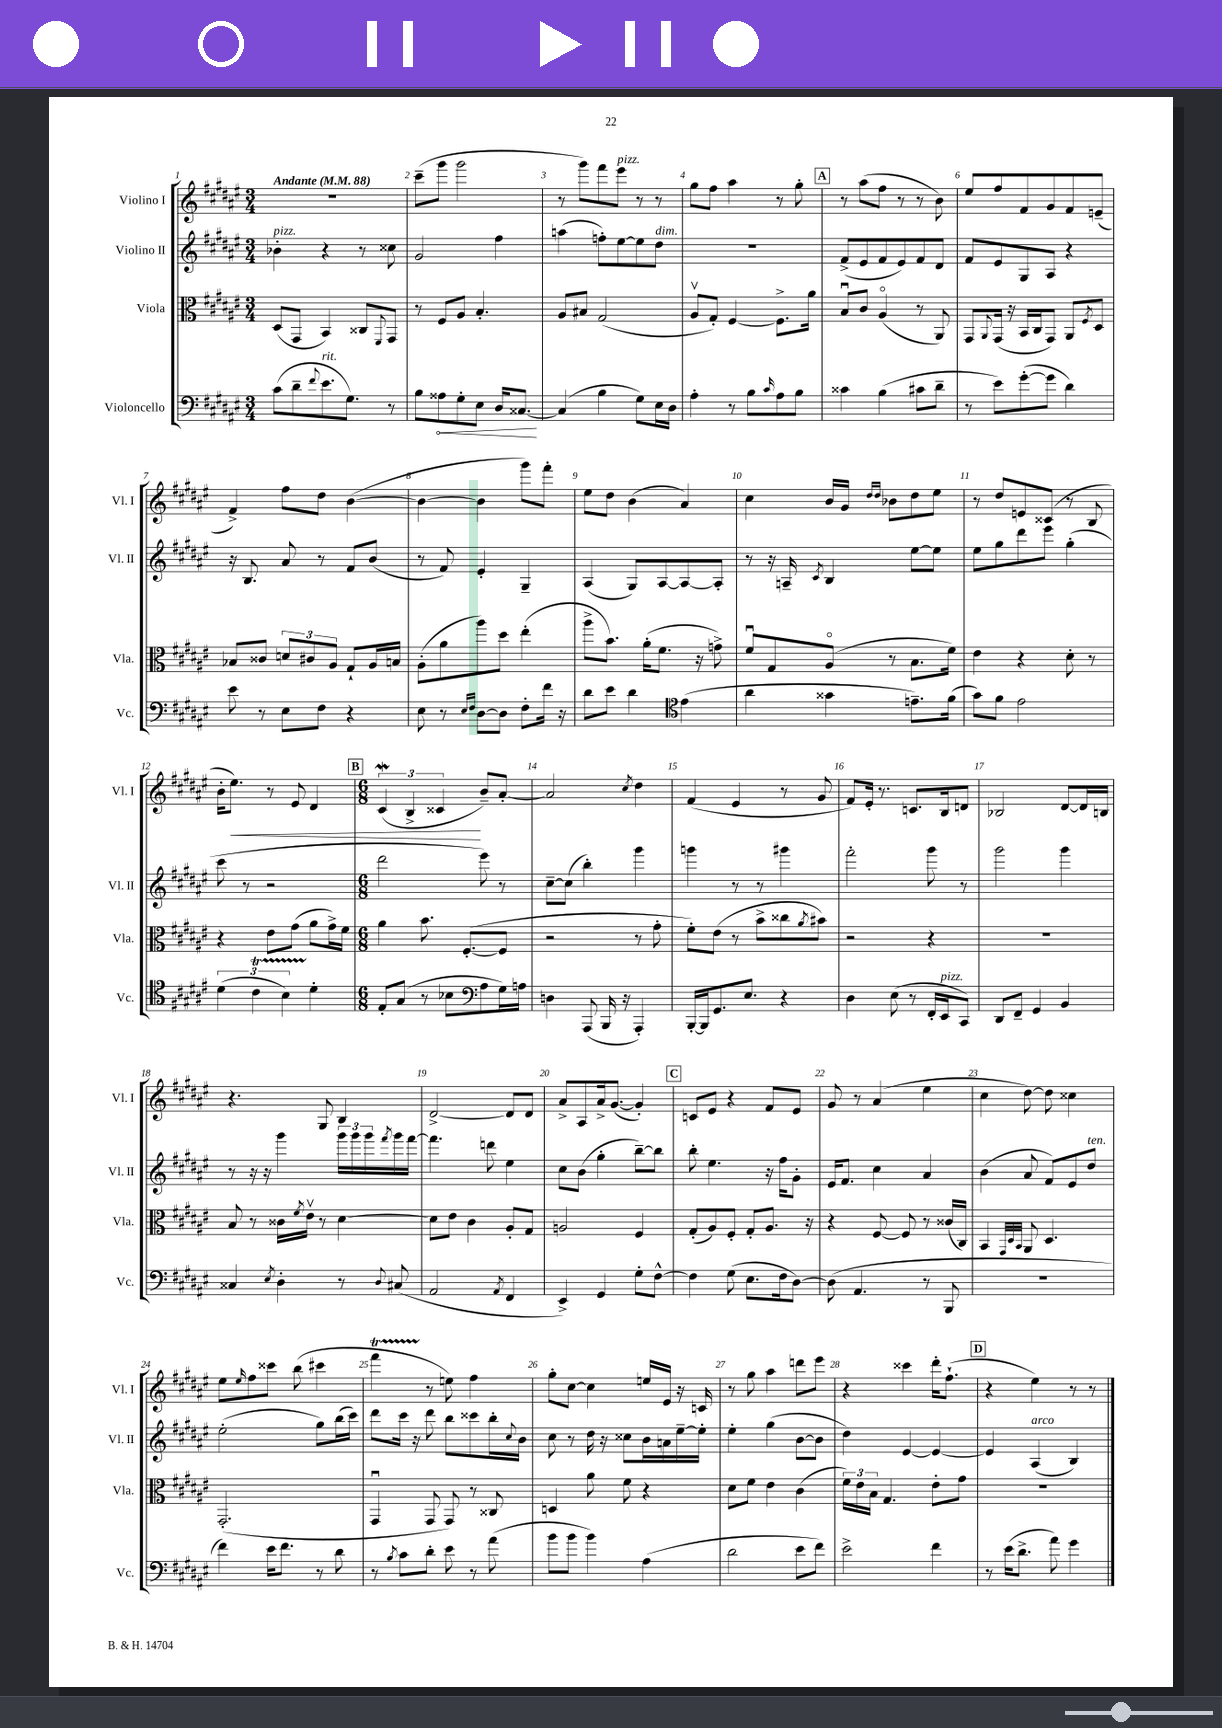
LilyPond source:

<<
\new StaffGroup <<
\new Staff = "s0" \with { instrumentName = "Violino I" shortInstrumentName = "Vl. I" } {
    \clef treble \key fis \major \numericTimeSignature \time 3/4 \tempo "Andante" 4 = 88
    R2. |
    cis'''8--( gis'''8 gis'''2 |
    r8 gis'''8) fis'''8 eis'''8^\markup { \italic "pizz." } r8 r8 |
    gis''8 fis''8 ais''4 r8 gis''8-. |
    \mark \markup { \box "A" } r8 ais''8( fis''8 r8 r8 b'8) |
    eis''8 fis''8 fis'8 gis'8 fis'8 e'8--( |
    fis'4->) fis''8 dis''8 b'4~( |
    b'4~ b'4 gis'''8) fis'''8-. |
    eis''8 dis''8 b'4( ais'4) |
    cis''4 b'16 gis'16 \grace { dis''16 dis''16 } bes'8 dis''8 eis''8 |
    r8 dis''8 e'8 cisis'8( r8 b8 |
    b'16-. eis''8.\<) r8 eis'8 dis'4 |
    \mark \markup { \box "B" } \numericTimeSignature \time 6/8 \tuplet 3/2 { cis'4\mordent( b4-> cisis'4\! } b'8--) ais'8~-. |
    ais'2 \acciaccatura { cis''8 } dis''4 |
    fis'4( eis'4 r8 gis'8 |
    fis'8) eis'16-. r8. c'8. b16 d'8 |
    bes2 dis'8~ dis'16 b16 |
    r4. gis8 b4 |
    dis'2~-> dis'8 dis'8 |
    ais'8-> ais8 ais'16-> gis'8.~( gis'4-.) |
    \mark \markup { \box "C" } c'8 eis'8 r4 fis'8 eis'8 |
    gis'8 r8 ais'4( eis''4 |
    cis''4 dis''8~) dis''8 cisis''4 |
    eis''8 \grace { eis''16 } fis''8 cisis'''8 b''8( cis'''4 |
    fis'''4\startTrillSpan r8\stopTrillSpan e''8) fis''4 |
    gis''8-. cis''8~ cis''4 e''16 eis'16 r16 c'16 |
    r8 gis''8 ais''4 d'''8 eis'''8 |
    r4 cisis'''4 dis'''16-. fis''8.-!( |
    \mark \markup { \box "D" } r4 eis''4) r8 r8 \bar "|." |
}
\new Staff = "s1" \with { instrumentName = "Violino II" shortInstrumentName = "Vl. II" } {
    \clef treble \key fis \major \numericTimeSignature \time 3/4
    bes'4-.^\markup { \italic "pizz." } r4 r8 cisis''8 |
    gis'2 fis''4 |
    a''4( f''8-.) eis''8~ eis''8 dis''8^\markup { \italic "dim." } |
    R2. |
    \mark \markup { \box "A" } fis'8->( eis'8 fis'8 eis'8) fis'8 dis'8 |
    fis'8 eis'8 gis8 ais8 r4 |
    r16 b8. ais'8 r8 fis'8 b'8( |
    r8 fis'8) eis'4-. gis4-- |
    ais4( gis8) ais8~ ais8~ ais8-. |
    r8 r16 a16-- \acciaccatura { cis'8 } b4 eis''8~ eis''8 |
    eis''8 gis''8 dis'''8 eis'''8 gis''4-.( |
    cis'''8 r8 r2 |
    \mark \markup { \box "B" } \numericTimeSignature \time 6/8 dis'''2 eis'''8) r8 |
    cis''8~-- cis''8( b''4-.) gis'''4 |
    g'''4 r8 r8 gis'''4 |
    fis'''2-. gis'''8 r8 |
    gis'''2 gis'''4 |
    r8 r16 r16 gis'''4 \tuplet 3/2 { gis'''16 gis'''16 gis'''16 } \acciaccatura { fis'''8 } gis'''16 fis'''16~ |
    fis'''4. d'''8 eis''4 |
    cis''8 b'8( gis''4-. b''8~--) b''8 |
    \mark \markup { \box "C" } b''8-. eis''4. r16 fis''16 gis'8-. |
    eis'16 fis'8. cis''4 ais'4 |
    b'4( ais'8 fis'8) eis'8 dis''8^\markup { \italic "ten." } |
    eis''2-.( gis''8) b''16( cis'''16) |
    dis'''8 cis'''16 r16 dis'''8 b''8 cisis'''8 b''16-. \appoggiatura { cis''8 } b'16 |
    cis''8 r8 dis''16 r16 cisis''8 b'16 a'16 eis''16~-- eis''16-. |
    eis''4-. gis''4( b'8~ b'8 |
    dis''4) eis'4~ eis'4~ |
    \mark \markup { \box "D" } eis'4 ais4^\markup { \italic "arco" }( b4) \bar "|." |
}
\new Staff = "s2" \with { instrumentName = "Viola" shortInstrumentName = "Vla." } {
    \clef alto \key fis \major \numericTimeSignature \time 3/4
    dis8( gis,8 b,4) cisis8 \appoggiatura { fis,8 } gis,8 |
    r8 fis8 ais8 b4.-. |
    ais8 bis8 gis2( |
    ais8\upbow gis8-.) fis4~ fis8.-> ais'16 |
    \mark \markup { \box "A" } b8\downbow cis'8 ais4\flageolet( r8 ais,8) |
    gis,8 \appoggiatura { ais,8 } gis,16( r16 b,16 cis16 gis,8) ais,8 \acciaccatura { fis8 } dis8 |
    bes8 cisis'8 \tuplet 3/2 { d'8 cis'8 ais8 } gis8-! ais16 b16 |
    ais8-.( ais'8 ais''8) dis''8 eis''4-.( |
    ais''8-> b'8.) ais'16-.( fis'8. r16 g'8->) |
    fis'8\downbow gis8 ais8\flageolet( r8 b8. fis'16) |
    eis'4 r4 dis'8-. r8 |
    r4 eis'8 gis'8( ais'8 gis'16->) fis'16 |
    \mark \markup { \box "B" } \numericTimeSignature \time 6/8 ais'4 b'8. fis8.~-.( fis8 |
    r2 r8 gis'8-. |
    fis'8-.) eis'8( r8 b'8-> cisis''8 \acciaccatura { ais'8 } bis'8) |
    r2 r4 |
    R2. |
    b8 r8 cisis'16 \acciaccatura { fis'8 } eis'16\upbow r8 dis'4~ |
    dis'8 eis'8 cis'4 ais8-. gis8 |
    a2 fis4 |
    \mark \markup { \box "C" } gis8-.( ais8) fis8-. gis8-. ais8. r16 |
    r4 fis8~ fis8 r8 cisis'16( cis16) |
    b,4 \grace { gis,32 dis32 b,32 } ais,8 dis4. |
    gis,2.-.( |
    gis,4\downbow gis,8 gis,8) r8 cisis8 |
    d4 ais'8 fis'8 r4 |
    dis'8 fis'8 eis'4 cis'4( |
    \tuplet 3/2 { fis'16) eis'16 b16 } gis4. eis'8-. gis'8 |
    \mark \markup { \box "D" } R2. \bar "|." |
}
\new Staff = "s3" \with { instrumentName = "Violoncello" shortInstrumentName = "Vc." } {
    \clef bass \key fis \major \numericTimeSignature \time 3/4
    cis'8( dis'8-- \appoggiatura { fis'8 } eis'8.^\markup { \italic "rit." } gis8.) r8 |
    b8 \once \override Hairpin.circled-tip = ##t aisis8\< gis8-. eis8 dis16 cisis8.~\! |
    cisis4( b4 gis8) eis16 dis16 |
    ais4-. r8 b8 \grace { cis'16 } ais8 b8 |
    \mark \markup { \box "A" } cisis'4 b4( cis'8 dis'8-- |
    r8 eis'8) gis'8~-.( gis'8 dis'4) |
    eis'8 r8 eis8 fis8 r4 |
    eis8 r8 \grace { eis16 fis16 } dis8~ dis8 fis8-. fis'16 r16 |
    dis'8 eis'8 dis'4 eis'4( |
    \clef tenor ais'4 gisis'4 e'8.--) fis'16( |
    gis'8) fis'8 eis'2 |
    \tuplet 3/2 { dis'4( cis'4\startTrillSpan b4) } dis'4-.\stopTrillSpan |
    \mark \markup { \box "B" } \numericTimeSignature \time 6/8 eis8-. gis8( r8 bes8 ais8 gis16) a16 |
    \clef bass d4 ais,,8( b,,16 r16 ais,,4-.) |
    b,,16~-. b,,16 gis,8. eis8. r4 |
    dis4 eis8( r8 fis,16-. eis,16^\markup { \italic "pizz." } cis,8) |
    dis,8 fis,8-- gis,4 b,4 |
    cisis4 \acciaccatura { eis8 } dis4-. r8 \appoggiatura { dis8 } cis8( |
    ais,2 \acciaccatura { ais,8 } fis,4 |
    eis,4->) gis,4 gis8-. fis8~-^ |
    \mark \markup { \box "C" } fis4 gis8( eis8. fis16 dis8~) |
    dis8( ais,4. r8 b,,8 |
    R2. |
    fis'4) eis'16 fis'8. r8 dis'8 |
    r8 \acciaccatura { b8 } cis'8 dis'8-. eis'8 r8 ais'8( |
    b'8 b'8 b'4) ais4( |
    dis'2 eis'8 fis'8) |
    eis'2-> fis'4 |
    \mark \markup { \box "D" } r8 eis'16( dis'8.-> ais'8) gis'4 \bar "|." |
}
>>
>>
\layout { \context { \Score \override BarNumber.break-visibility = ##(#f #t #t) barNumberVisibility = #all-bar-numbers-visible } }
